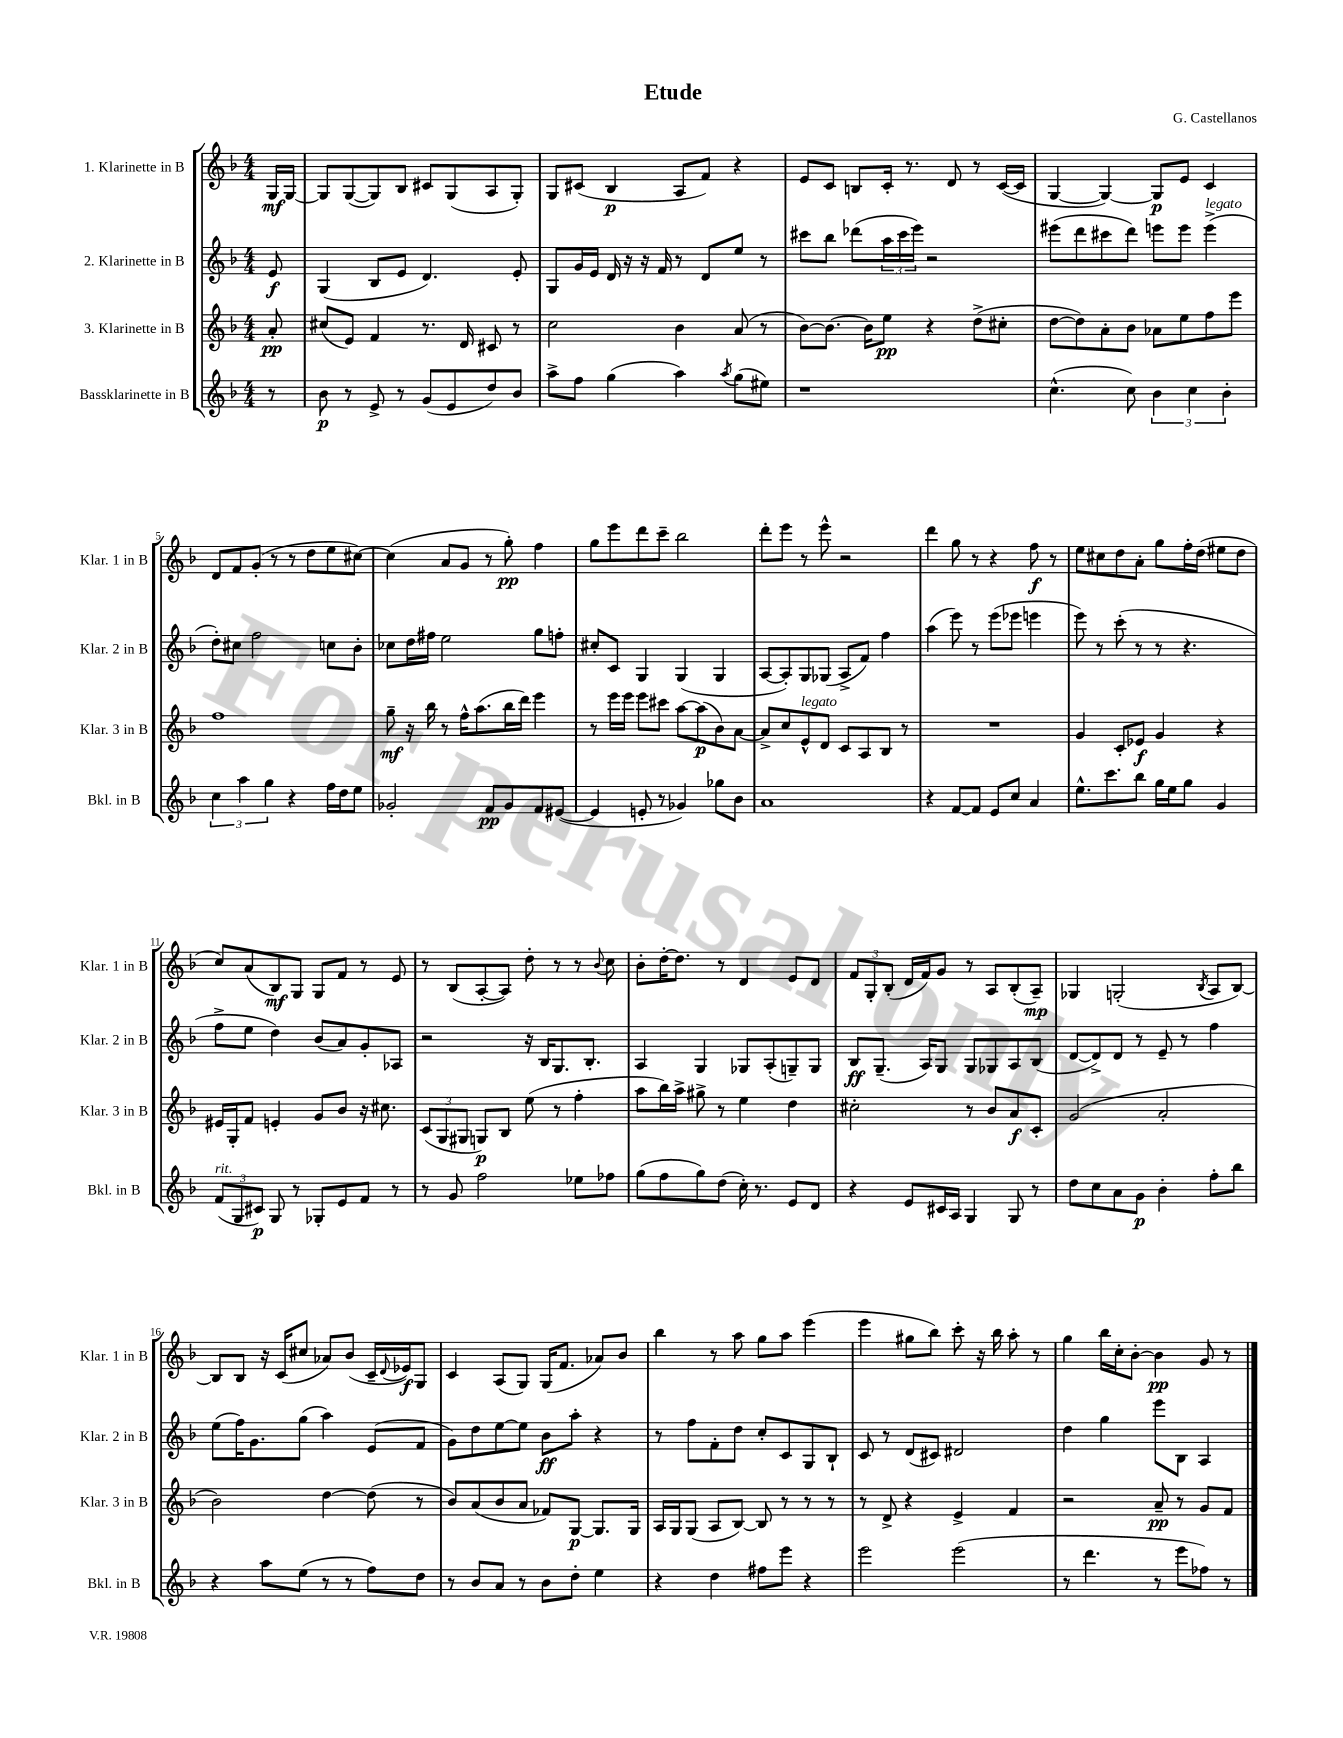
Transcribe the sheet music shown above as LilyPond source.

\header { title = "Etude" composer = "G. Castellanos" }
<<
\new StaffGroup <<
\new Staff = "s0" \with { instrumentName = "1. Klarinette in B" shortInstrumentName = "Klar. 1 in B" } {
    \clef treble \key f \major \numericTimeSignature \time 4/4 \partial 8
    g16\mf g16~ |
    g8 g8~( g8) bes8 cis'8 g8( a8 g8-.) |
    g8 cis'8( bes4\p a8 f'8) r4 |
    e'8 c'8 b8 c'16-. r8. d'8 r8 c'16~( c'16 |
    g4~ g4~) g8\p e'8 c'4 |
    d'8 f'8 g'8-.( r8 r8 d''8 e''8 cis''8~) |
    cis''4( a'8 g'8 r8 g''8-.\pp) f''4 |
    g''8 e'''8 d'''8 c'''8-- bes''2 |
    d'''8-. e'''8 r8 e'''8-^ r2 |
    d'''4 g''8 r8 r4 f''8\f r8 |
    e''8 cis''8 d''8 a'8-. g''8 f''16-. d''16( eis''8 d''8 |
    c''8) a'8( bes8\mf) g8 g8 f'8 r8 e'8 |
    r8 bes8( a8~-. a8) d''8-. r8 r8 \appoggiatura { bes'8 } c''8 |
    bes'8-. d''16~-. d''8. r8 d'4 e'8 d'8 |
    \tuplet 3/2 { f'8 g8-. bes8-.( } d'16 f'16) g'8 r8 a8 bes8-.( a8--\mp) |
    ges4 g2-.( \acciaccatura { bes8 } a8 bes8~) |
    bes8 bes8 r16 c'16( cis''8 aes'8) bes'8( c'16-- \appoggiatura { d'8 } ees'16\f) g8 |
    c'4 a8( g8) g16( f'8. aes'8) bes'8 |
    bes''4 r8 a''8 g''8 a''8 e'''4( |
    e'''4 gis''8 bes''8) c'''8-. r16 bes''16 a''8-. r8 |
    g''4 bes''16 c''16-. bes'8~-. bes'4\pp g'8 r8 \bar "|." |
}
\new Staff = "s1" \with { instrumentName = "2. Klarinette in B" shortInstrumentName = "Klar. 2 in B" } {
    \clef treble \key f \major \numericTimeSignature \time 4/4 \partial 8
    e'8\f |
    g4( bes8 e'8 d'4.) e'8-. |
    g8 g'16 e'16 d'16 r16 r16 f'16 r8 d'8 e''8 r8 |
    cis'''8 bes''8 des'''8( \tuplet 3/2 { a''16 cis'''16 e'''16) } r2 |
    eis'''8( d'''8 cis'''8 d'''8) e'''8 e'''8 e'''4->^\markup { \italic "legato" }( |
    d''8-.) cis''8 f''2 c''8 bes'8-. |
    ces''8 d''16 fis''16 e''2 g''8 f''8-. |
    cis''8-. c'8 g4 g4( g4 |
    a8~ a8-.) g8 ges8( a8-> f'8) f''4 |
    a''4( e'''8) r8 e'''8( ees'''8 e'''4 |
    e'''8) r8 c'''8-.( r8 r8 r4. |
    f''8-> e''8 d''4) bes'8( a'8) g'8-. aes8 |
    r2 r16 bes16 g8. bes8.-. |
    a4 g4 ges8 a8-.( g8--) g8 |
    bes8\ff g8.--( a16) g8 g8 ges8 a8 bes8( |
    d'8~ d'8->) d'8 r8 e'8-- r8 f''4 |
    e''8( f''16) g'8. g''8( a''4) e'8( f'8 |
    g'8) d''8 e''8~ e''8 bes'8\ff a''8-. r4 |
    r8 f''8 f'8-. d''8 c''8-. c'8 g8 bes8-! |
    c'8 r8 d'8( cis'8) dis'2 |
    d''4 g''4 e'''8 bes8 a4 \bar "|." |
}
\new Staff = "s2" \with { instrumentName = "3. Klarinette in B" shortInstrumentName = "Klar. 3 in B" } {
    \clef treble \key f \major \numericTimeSignature \time 4/4 \partial 8
    a'8-.\pp |
    cis''8( e'8) f'4 r8. d'16 cis'8 r8 |
    c''2 bes'4 a'8( r8 |
    bes'8~) bes'8.~ bes'16 e''8\pp r4 d''8->( cis''8-. |
    d''8~ d''8) a'8-. bes'8 aes'8 e''8 f''8 e'''8 |
    f''1 |
    g''8--\mf r16 bes''16 r8 f''16-^ a''8.( bes''16 d'''16) e'''4 |
    r8 e'''16 e'''16 e'''8 cis'''8 a''8~ a''8\p( bes'8) a'8~ |
    a'8-> c''8 e'8-^^\markup { \italic "legato" } d'8 c'8 a8 bes8 r8 |
    R1 |
    g'4 c'8-. ees'8\f g'4 r4 |
    eis'16 g16-. f'8 e'4-. g'8 bes'8 r16 cis''8. |
    \tuplet 3/2 { c'8( g8 gis8 } g8\p) bes8 e''8( r8 f''4-. |
    a''8 bes''16) a''16-> gis''8-> r8 e''4 d''4 |
    cis''2-. r8 bes'8 a'8\f c'8-. |
    g'2( a'2-. |
    bes'2) d''4~ d''8( r8 |
    bes'8) a'8( bes'8 a'8 fes'8) g8~\p g8. g16 |
    a16 g16 g8( a8 bes8~) bes8 r8 r8 r8 |
    r8 d'8-> r4 e'4-> f'4 |
    r2 a'8--\pp r8 g'8 f'8 \bar "|." |
}
\new Staff = "s3" \with { instrumentName = "Bassklarinette in B" shortInstrumentName = "Bkl. in B" } {
    \clef treble \key f \major \numericTimeSignature \time 4/4 \partial 8
    r8 |
    bes'8\p r8 e'8-> r8 g'8( e'8 d''8) bes'8 |
    a''8-> f''8 g''4( a''4) \acciaccatura { a''8 } g''8( eis''8) |
    r1 |
    c''4.-^( c''8) \tuplet 3/2 { bes'4 c''4 bes'4-. } |
    \tuplet 3/2 { c''4 a''4 g''4 } r4 f''16 d''16 e''8 |
    ges'2-. f'8\pp ges'8 f'8 eis'8~( |
    eis'4 e'8-. r8 ges'4) ges''8 bes'8 |
    a'1 |
    r4 f'8~ f'8 e'8 c''8 a'4 |
    e''8.-^ c'''8. bes''8 g''16 e''16 g''8 g'4 |
    \tuplet 3/2 { f'8^\markup { \italic "rit." }( g8 cis'8\p) } g8 r8 ges8-. e'8 f'8 r8 |
    r8 g'8 f''2 ees''8 fes''8 |
    g''8( f''8 g''8) d''8( c''16-.) r8. e'8 d'8 |
    r4 e'8 cis'16 a16 g4 g8 r8 |
    d''8 c''8 a'8 g'8\p bes'4-. f''8-. bes''8 |
    r4 a''8 e''8( r8 r8 f''8) d''8 |
    r8 bes'8 a'8 r8 bes'8 d''8-. e''4 |
    r4 d''4 fis''8 e'''8 r4 |
    e'''2 e'''2( |
    r8 d'''4. r8 e'''8 fes''8) r8 \bar "|." |
}
>>
>>
